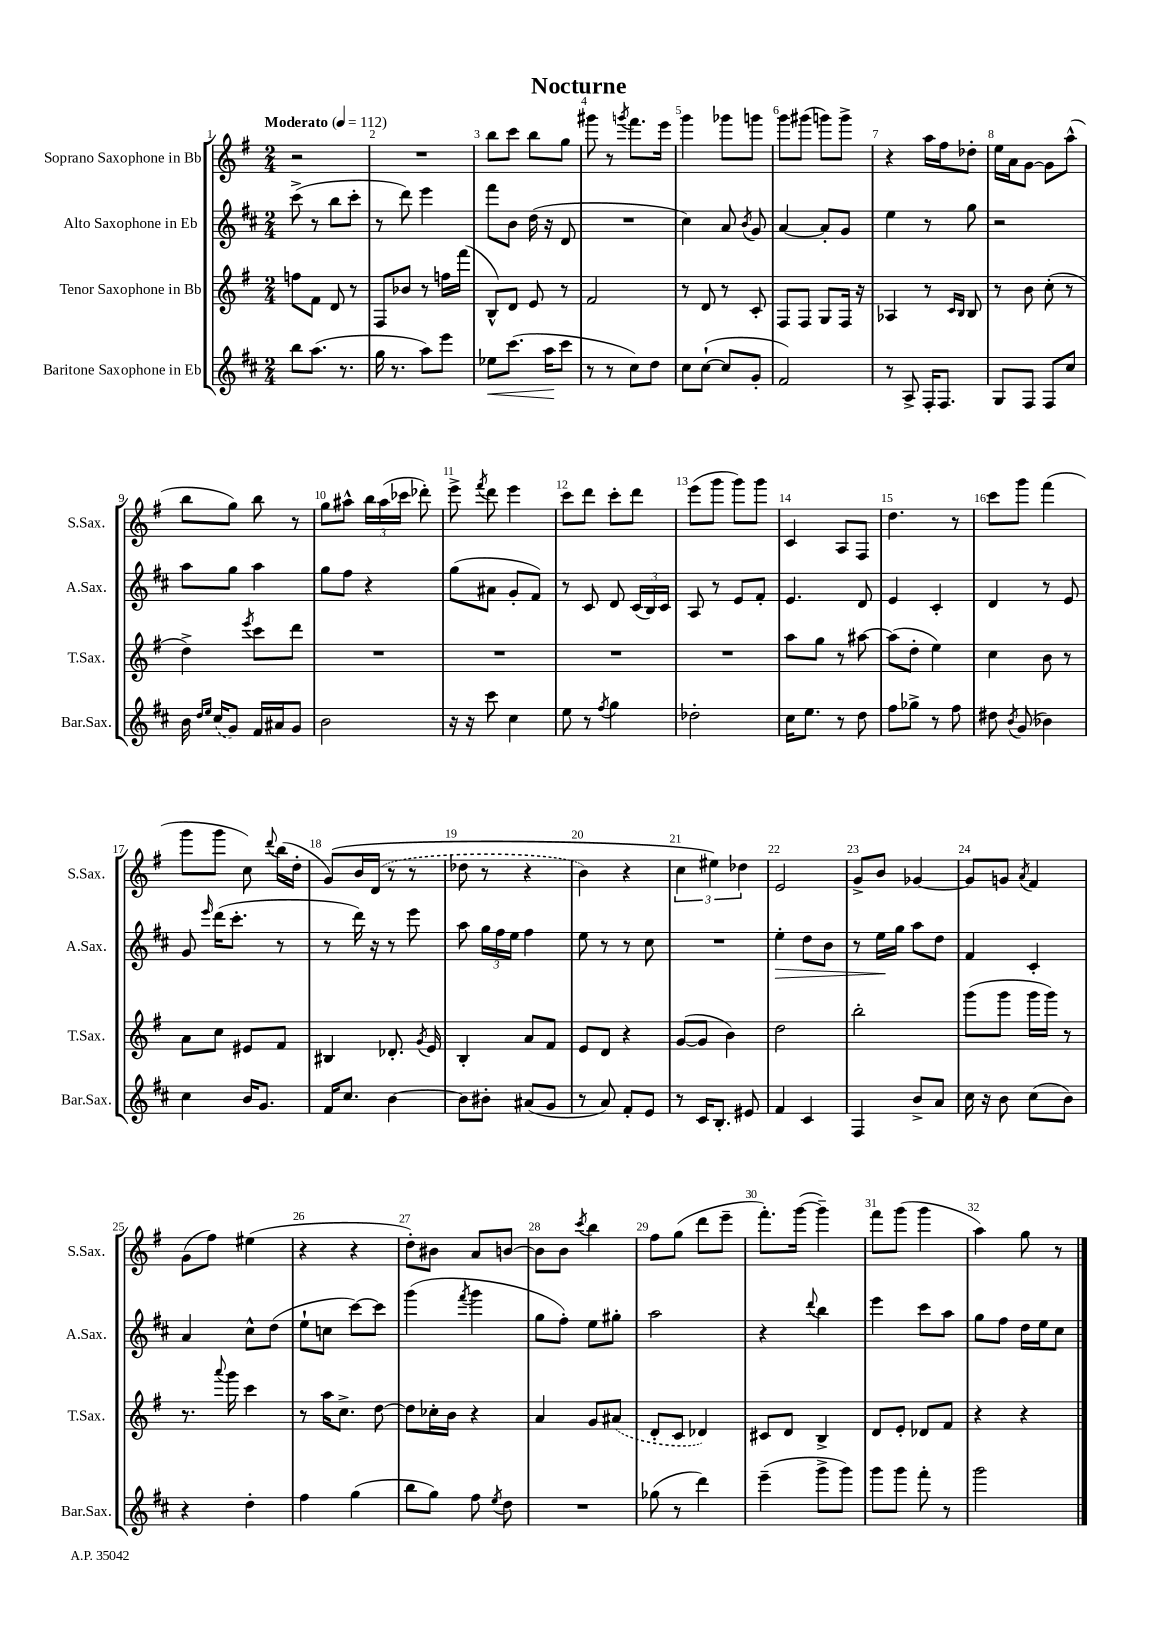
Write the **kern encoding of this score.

**kern	**kern	**kern	**kern
*staff4	*staff3	*staff2	*staff1
*clefG2	*clefG2	*clefG2	*clefG2
*k[f#c#]	*k[f#]	*k[f#c#]	*k[f#]
*M2/4	*M2/4	*M2/4	*M2/4
*MM112	*MM112	*MM112	*MM112
8bb\L	8ff\L	(8ccc#^\	2r
(8.aa\J	8f#\J	8r	.
.	8d/	8bb\L	.
8.r	.	.	.
.	8r	8ccc#'\J	.
=	=	=	=
16gg\	8F#/L	8r	2r
8.r	.	.	.
.	8b-/J	8ddd\)	.
8aa\L)	8r	4eee\	.
8eee\J	16ff\LL	.	.
.	(16fff#\JJ	.	.
=	=	=	=
8ee-\L	8B^^/L)	8fff#\L	8bb\L
(8.ccc#\J	8d/J	8b\J	8ccc\J
.	8e/	(16dd\	8bb\L
16aa\LK	.	16r	.
8ccc#\J	8r	8d/	8gg\J
=	=	=	=
8r	2f#/	2r	8ggg#\
8r	.	.	8r
.	.	.	8qggg/
8cc#\L)	.	.	8.fff#\L
8dd\J	.	.	.
.	.	.	16eee\Jk
=	=	=	=
8cc#\L	8r	4cc#\)	4ggg\
([8cc#`\J	8d/	.	.
8cc#/]L	8r	8a/	8ggg-\L
.	.	8qb/	.
8g'/J	8c'/	8g/	8ggg\J
=	=	=	=
2f#/)	8F#/L	[4a/	8ggg\L
.	8F#/J	.	(8ggg#\J
.	8G/L	8a'/]L	8ggg\L)
.	16F#/Jk	8g/J	8ggg^\J
.	16r	.	.
=	=	=	=
8r	4A-/	4ee\	4r
8A^/	.	.	.
16F#'/LK	8r	8r	16aa\LL
8.F#/J	.	.	16ff#\J
.	16qqc/LL	.	.
.	16qqB/JJ	.	.
.	8B/	8gg\	8dd-'\J
=	=	=	=
8G/L	8r	2r	16ee\LL
.	.	.	16a\J
8F#/J	8b\	.	[8g\J
8F#/L	(8cc'\	.	8g\]L
8cc#/J	8r	.	(8aa^^\J
=	=	=	=
16b\	4dd^\)	8aa\L	8bb\L
16qqdd/LL	.	.	.
16qqee/JJ	.	.	.
(16cc#/LK	.	.	.
8g/J)	.	8gg\J	8gg\J)
.	8qeee/	.	.
16f#/LL	8ccc\L	4aa\	8bb\
16a#/J	.	.	.
8g/J	8ddd\J	.	8r
=	=	=	=
2b\	2r	8gg\L	8gg\L
.	.	8ff#\J	8aa#^^\J
.	.	4r	24bb\LL
.	.	.	(24aa#\
.	.	.	24ccc-\JJ
.	.	.	8ddd-'\)
=	=	=	=
16r	2r	(8gg\L	8eee^\
16r	.	.	.
.	.	.	8qfff#/
8ccc#\	.	8a#\J	8ddd\
4cc#\	.	8g'/L	4eee\
.	.	8f#/J)	.
=	=	=	=
8ee\	2r	8r	8ccc\L
8r	.	8c#/	8ddd\J
8qff#/	.	.	.
4gg\	.	8d/	8ccc'\L
.	.	(24c#/LL	8ddd\J
.	.	24B/)	.
.	.	24c#/JJ	.
=	=	=	=
2dd-'\	2r	8A/	(8eee\L
.	.	8r	8ggg\J
.	.	8e/L	8ggg\L)
.	.	8f#'/J	8ggg\J
=	=	=	=
16cc#\LK	8aa\L	4.e/	4c/
8.ee\J	.	.	.
.	8gg\J	.	.
8r	8r	.	8A/L
8dd\	[8aa#\	8d/	8F#/J
=	=	=	=
8ff#\L	(8aa#\]L	4e/	4.dd\
8gg-^\J	8dd'\J	.	.
8r	4ee\)	4c#'/	.
8ff#\	.	.	8r
=	=	=	=
8dd#\	4cc\	4d/	8ccc\L
8qb/	.	.	.
(8g/	.	.	8ggg\J
4b-\)	8b\	8r	(4fff#\
.	8r	8e/	.
=	=	=	=
4cc#\	8a\L	8g/	8ggg\L
.	.	16qqeee/	.
.	8cc\J	(16ddd\LK	8ggg\J
.	.	8.ccc#'\J	.
16b/LK	8e#/L	.	8cc\)
8.g/J	.	.	.
.	.	.	8qqddd/
.	8f#/J	8r	(16bb\LL
.	.	.	16dd'\JJ
=	=	=	=
16f#/LK	4B#/	8r	&(8g/L)
8.cc#/J	.	.	.
.	.	16ddd\)	16b/L
.	.	16r	(16d/JJ
[4b\	8.d-'/	8r	8r
.	.	8eee\	8r
.	8qg/	.	.
.	16e/	.	.
=	=	=	=
8b\]L	4B'/	8aa\	8dd-\
8b#'\J	.	24gg\LL	8r
.	.	24ff#\	.
.	.	24ee\JJ	.
(8a#/L	8a/L	4ff#\	4r
8g/J	8f#/J	.	.
=	=	=	=
8r	8e/L	8ee\	4b\)
8a/)	8d/J	8r	.
8f#'/L	4r	8r	4r
8e/J	.	8cc#\	.
=	=	=	=
8r	([8g/L	2r	6cc\
16c#/LK	8g/]J	.	.
.	.	.	6ee#\&)
8.B'/J	.	.	.
.	4b\)	.	.
.	.	.	6dd-\
8e#/	.	.	.
=	=	=	=
4f#/	2dd\	4ee'\	2e/
4c#/	.	8dd\L	.
.	.	8b\J	.
=	=	=	=
4F#/	2bb'\	8r	8g^/L
.	.	16ee\LL	8b/J
.	.	16gg\JJ	.
8b^/L	.	8aa\L	[4g-/
8a/J	.	8dd\J	.
=	=	=	=
16cc#\	(8ggg\L	4f#/	8g-/]L
16r	.	.	.
8b\	8ggg\J	.	8g/J
.	.	.	8qa/
(8cc#\L	16ggg\LL	4c#'/	4f#/
.	16ggg\JJ)	.	.
8b\J)	8r	.	.
=	=	=	=
4r	8.r	4a/	(8g\L
.	.	.	8ff#\J)
.	8qqaaa/	.	.
.	16ggg\	.	.
4dd'\	4ccc\	8cc#^^\L	(4ee#\
.	.	(8dd\J	.
=	=	=	=
4ff#\	8r	8ee`\L	4r
.	16aa\LK	8cc\J	.
.	8.cc^\J	.	.
(4gg\	.	[8ccc#\L)	4r
.	[8dd\	8ccc#\]J	.
=	=	=	=
8bb\L	8dd\]L	(4ggg\	8dd'\L)
8gg\J)	16cc-'\L	.	8b#\J
.	16b\JJ	.	.
.	.	8qfff#/	.
8ff#\	4r	4ggg\	8a/L
8qee/	.	.	.
8dd\	.	.	[8b/J
=	=	=	=
2r	4a/	8gg\L	8b\]L
.	.	8ff#'\J)	8b\J
.	.	.	8qccc/
.	8g/L	8ee\L	4bb\
.	(8a#/J	8gg#'\J	.
=	=	=	=
(8gg-\	8d'/L	2aa\	8ff#\L
8r	8c/J	.	(8gg\J
4ddd\)	4d-/)	.	8ddd\L
.	.	.	8eee~\J
=	=	=	=
(4eee~\	8c#/L	4r	8.fff#'\L)
.	8d/J	.	.
.	.	.	([16ggg\Jk
.	.	8qqddd/	.
8ggg^\L	4B^/	4bb\	4ggg~\])
8ggg\J)	.	.	.
=	=	=	=
8ggg\L	8d/L	4eee\	8fff#\L
8ggg\J	8e'/J	.	(8ggg\J
8fff#'\	8d-/L	8ccc#\L	4ggg\
8r	8f#/J	8aa\J	.
=	=	=	=
2ggg\	4r	8gg\L	4aa\)
.	.	8ff#\J	.
.	4r	16dd\LL	8gg\
.	.	16ee\J	.
.	.	8cc#\J	8r
==	==	==	==
*-	*-	*-	*-
